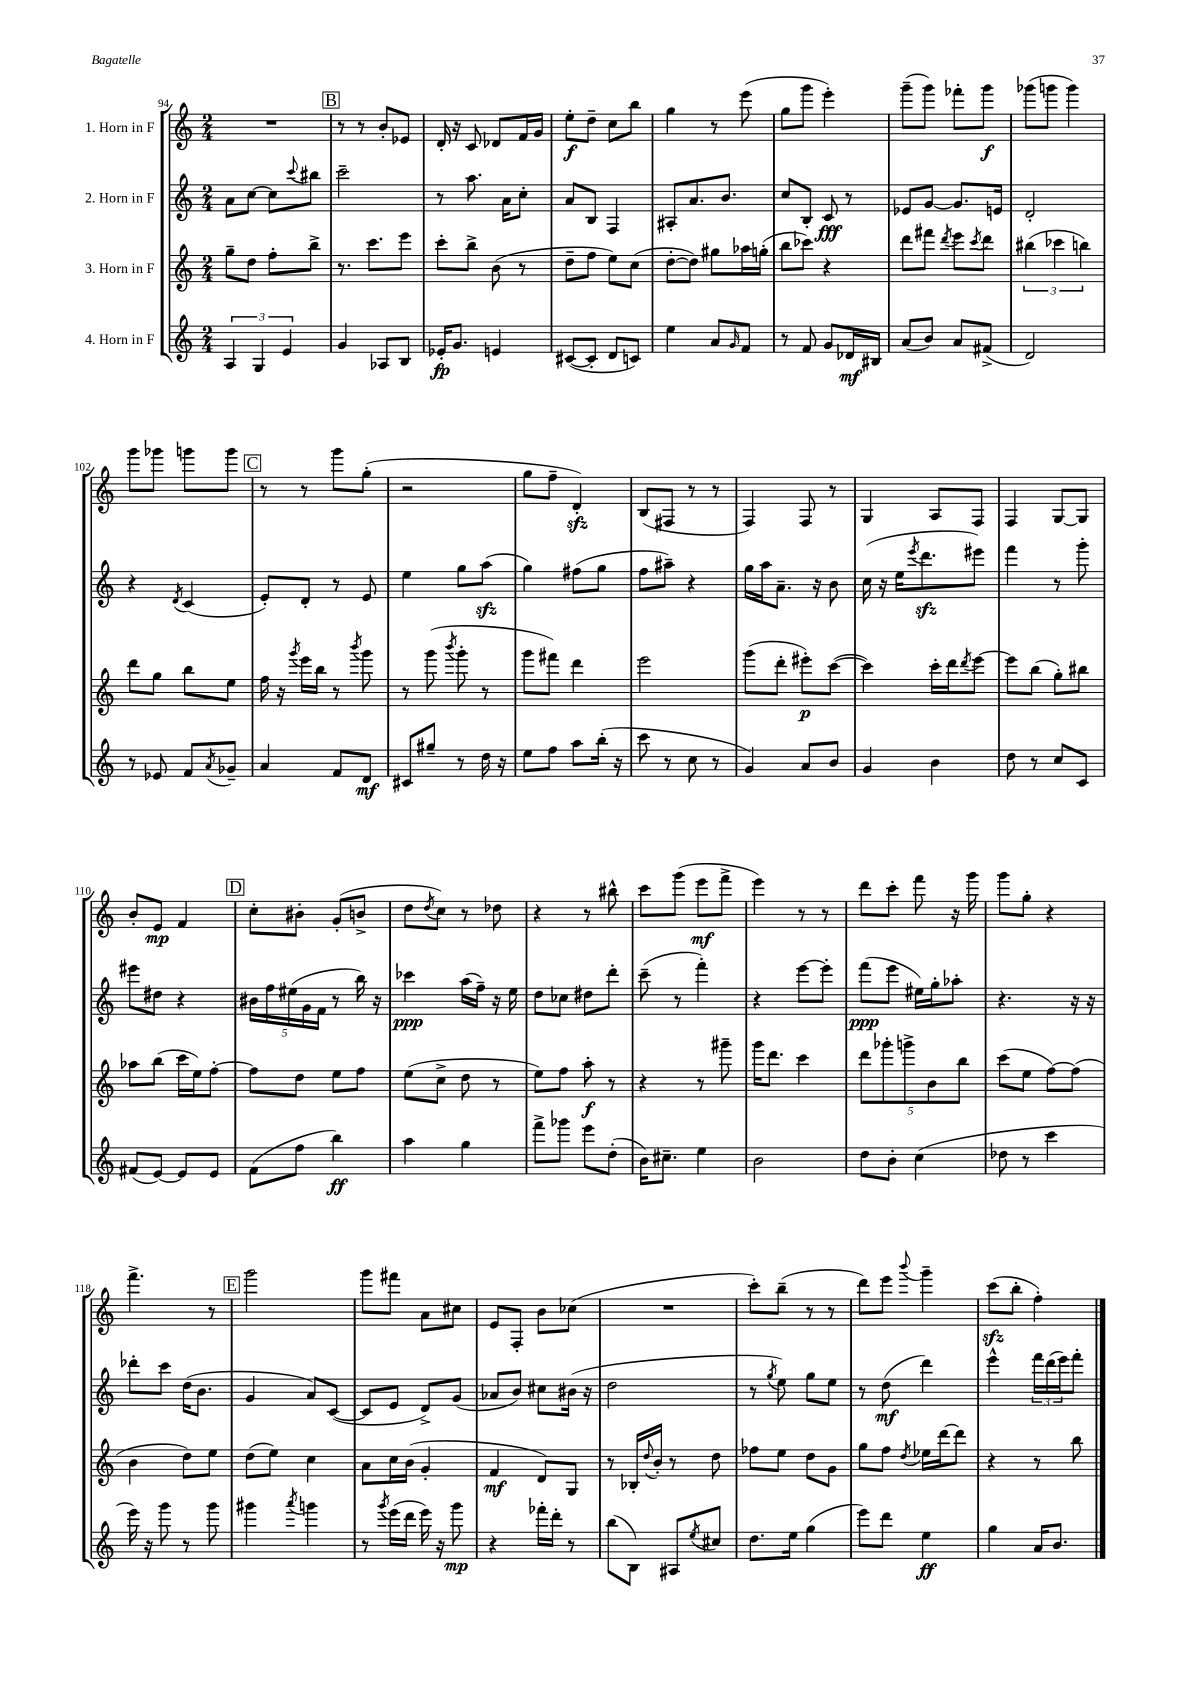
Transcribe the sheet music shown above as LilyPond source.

<<
\new StaffGroup <<
\new Staff = "s0" \with { instrumentName = "1. Horn in F" } {
    \clef treble \key c \major \numericTimeSignature \time 2/4
    R2 |
    \mark \markup { \box "B" } r8 r8 b'8-. ees'8 |
    d'16-. r16 c'8 des'8 f'16 g'16 |
    e''8-.\f d''8-- c''8 b''8 |
    g''4 r8 e'''8( |
    g''8 g'''8 e'''4-.) |
    g'''8--( g'''8) fes'''8-. g'''8\f |
    ges'''8( g'''8 g'''4) |
    g'''8 ges'''8 g'''8 g'''8 |
    \mark \markup { \box "C" } r8 r8 g'''8 g''8-.( |
    r2 |
    g''8 f''8-- d'4-.\sfz) |
    b8( fis8 r8 r8 |
    f4) f8 r8 |
    g4 a8 f8 |
    f4 g8~ g8 |
    b'8-. e'8\mp f'4 |
    \mark \markup { \box "D" } c''8-. bis'8-. g'8-.( b'8-> |
    d''8 \acciaccatura { d''8 } c''8) r8 des''8 |
    r4 r8 bis''8-^ |
    c'''8 g'''8( e'''8\mf f'''8-> |
    e'''4) r8 r8 |
    d'''8 c'''8-. f'''8 r16 g'''16 |
    g'''8 g''8-. r4 |
    f'''4.-> r8 |
    \mark \markup { \box "E" } g'''2 |
    g'''8 fis'''8 a'8 cis''8 |
    e'8 f8-. b'8 ces''8( |
    R2 |
    c'''8-.) b''8--( r8 r8 |
    d'''8) e'''8 \appoggiatura { b'''8 } g'''4-- |
    c'''8\sfz( b''8-. f''4-.) \bar "|." |
}
\new Staff = "s1" \with { instrumentName = "2. Horn in F" } {
    \clef treble \key c \major \numericTimeSignature \time 2/4
    a'8 c''8~ c''8 \appoggiatura { c'''8 } bis''8 |
    \mark \markup { \box "B" } c'''2-- |
    r8 a''8. a'16 c''8-. |
    a'8 b8 f4 |
    ais8-. a'8. b'8. |
    c''8 b8-. c'8\fff r8 |
    ees'8 g'8~ g'8. e'16 |
    d'2-. |
    r4 \acciaccatura { d'8 } c'4( |
    \mark \markup { \box "C" } e'8-.) d'8-. r8 e'8 |
    e''4 g''8 a''8\sfz( |
    g''4) fis''8( g''8 |
    f''8 ais''8--) r4 |
    g''16 a''16 a'8.-- r16 b'8 |
    c''16( r16 e''16 \acciaccatura { e'''8 } d'''8.\sfz eis'''8) |
    f'''4 r8 g'''8-. |
    eis'''8 dis''8 r4 |
    \mark \markup { \box "D" } \tuplet 5/4 { bis'16 f''16 eis''16( g'16 f'16 } r8 b''16) r16 |
    ces'''4\ppp a''16( f''16--) r16 e''16 |
    d''8 ces''8 dis''8 d'''8-. |
    c'''8--( r8 f'''4-.) |
    r4 e'''8~ e'''8-. |
    f'''8\ppp( e'''8 eis''16) g''16-. aes''8-. |
    r4. r16 r16 |
    des'''8-. c'''8 d''16( b'8. |
    \mark \markup { \box "E" } g'4 a'8) c'8~( |
    c'8 e'8 d'8->) g'8( |
    aes'8 b'8) cis''8 bis'16( r16 |
    d''2 |
    r8 \acciaccatura { g''8 } e''8) g''8 e''8 |
    r8 d''8\mf( d'''4) |
    e'''4-^ \tuplet 3/2 { f'''16 d'''16( e'''16) } f'''8-. \bar "|." |
}
\new Staff = "s2" \with { instrumentName = "3. Horn in F" } {
    \clef treble \key c \major \numericTimeSignature \time 2/4
    g''8-- d''8 f''8-. b''8-> |
    \mark \markup { \box "B" } r8. c'''8. e'''8 |
    c'''8-. b''8-> b'8( r8 |
    d''8-- f''8 e''8) c''8( |
    d''8~-. d''8) gis''8 aes''16 g''16-.( |
    b''8 ces'''8) r4 |
    d'''8 fis'''8 \acciaccatura { d'''8 } e'''8 \acciaccatura { c'''8 } d'''8 |
    \tuplet 3/2 { bis''4( ces'''4 b''4) } |
    d'''8 g''8 b''8 e''8 |
    \mark \markup { \box "C" } f''16 r16 \acciaccatura { g'''8 } e'''16 b''16 r8 \acciaccatura { b'''8 } g'''8 |
    r8 g'''8( \acciaccatura { b'''8 } g'''8-. r8 |
    g'''8 fis'''8) d'''4 |
    e'''2 |
    g'''8( d'''8-. eis'''8-.\p) c'''8~( |
    c'''4) c'''16-. d'''16 \acciaccatura { d'''8 } e'''8~ |
    e'''8 b''8( g''8-.) bis''8 |
    aes''8 b''8( c'''16 e''16) f''8~-. |
    \mark \markup { \box "D" } f''8 d''8 e''8 f''8 |
    e''8( c''8-> d''8 r8 |
    e''8) f''8 a''8-.\f r8 |
    r4 r8 gis'''8-- |
    g'''16 d'''8. c'''4 |
    \tuplet 5/4 { d'''8 ges'''8-. g'''8-> b'8 b''8 } |
    c'''8( e''8 f''8~) f''8( |
    b'4 d''8) e''8 |
    \mark \markup { \box "E" } d''8( e''8) c''4 |
    a'8 c''16 b'16( g'4-. |
    f'4\mf d'8) g8 |
    r8 bes16-. \appoggiatura { d''8 } b'16-. r8 d''8 |
    fes''8 e''8 d''8 g'8 |
    g''8 f''8 \acciaccatura { d''8 } ees''16 d'''16~ d'''8 |
    r4 r8 b''8 \bar "|." |
}
\new Staff = "s3" \with { instrumentName = "4. Horn in F" } {
    \clef treble \key c \major \numericTimeSignature \time 2/4
    \tuplet 3/2 { a4 g4 e'4 } |
    \mark \markup { \box "B" } g'4 aes8 b8 |
    ees'16-.\fp g'8. e'4 |
    cis'8~( cis'8-. d'8 c'8) |
    e''4 a'8 \grace { g'16 } f'8 |
    r8 f'8 g'8 des'16\mf bis16 |
    a'8( b'8) a'8 fis'8->( |
    d'2) |
    r8 ees'8 f'8 \acciaccatura { a'8 } ges'8-- |
    \mark \markup { \box "C" } a'4 f'8 d'8\mf |
    cis'8 gis''8-- r8 d''16 r16 |
    e''8 f''8 a''8 b''16-.( r16 |
    c'''8 r8 c''8 r8 |
    g'4) a'8 b'8 |
    g'4 b'4 |
    d''8 r8 c''8 c'8 |
    fis'8( e'8~) e'8 e'8 |
    \mark \markup { \box "D" } f'8( f''8 b''4\ff) |
    a''4 g''4 |
    f'''8-> ges'''8 e'''8 d''8-.( |
    b'16) cis''8.-- e''4 |
    b'2 |
    d''8 b'8-. c''4( |
    des''8 r8 c'''4 |
    e'''16) r16 g'''8 r8 g'''8 |
    \mark \markup { \box "E" } gis'''4 \acciaccatura { a'''8 } g'''4 |
    r8 \acciaccatura { g'''8 } e'''16( d'''16 e'''16) r16 g'''8\mp |
    r4 fes'''16-. d'''16-. r8 |
    b''8( b8) ais8 \acciaccatura { e''8 } cis''8 |
    d''8. e''16 g''4( |
    e'''8) d'''8 e''4\ff |
    g''4 a'16 b'8. \bar "|." |
}
>>
>>
\layout { \context { \Score currentBarNumber = #94 } }
